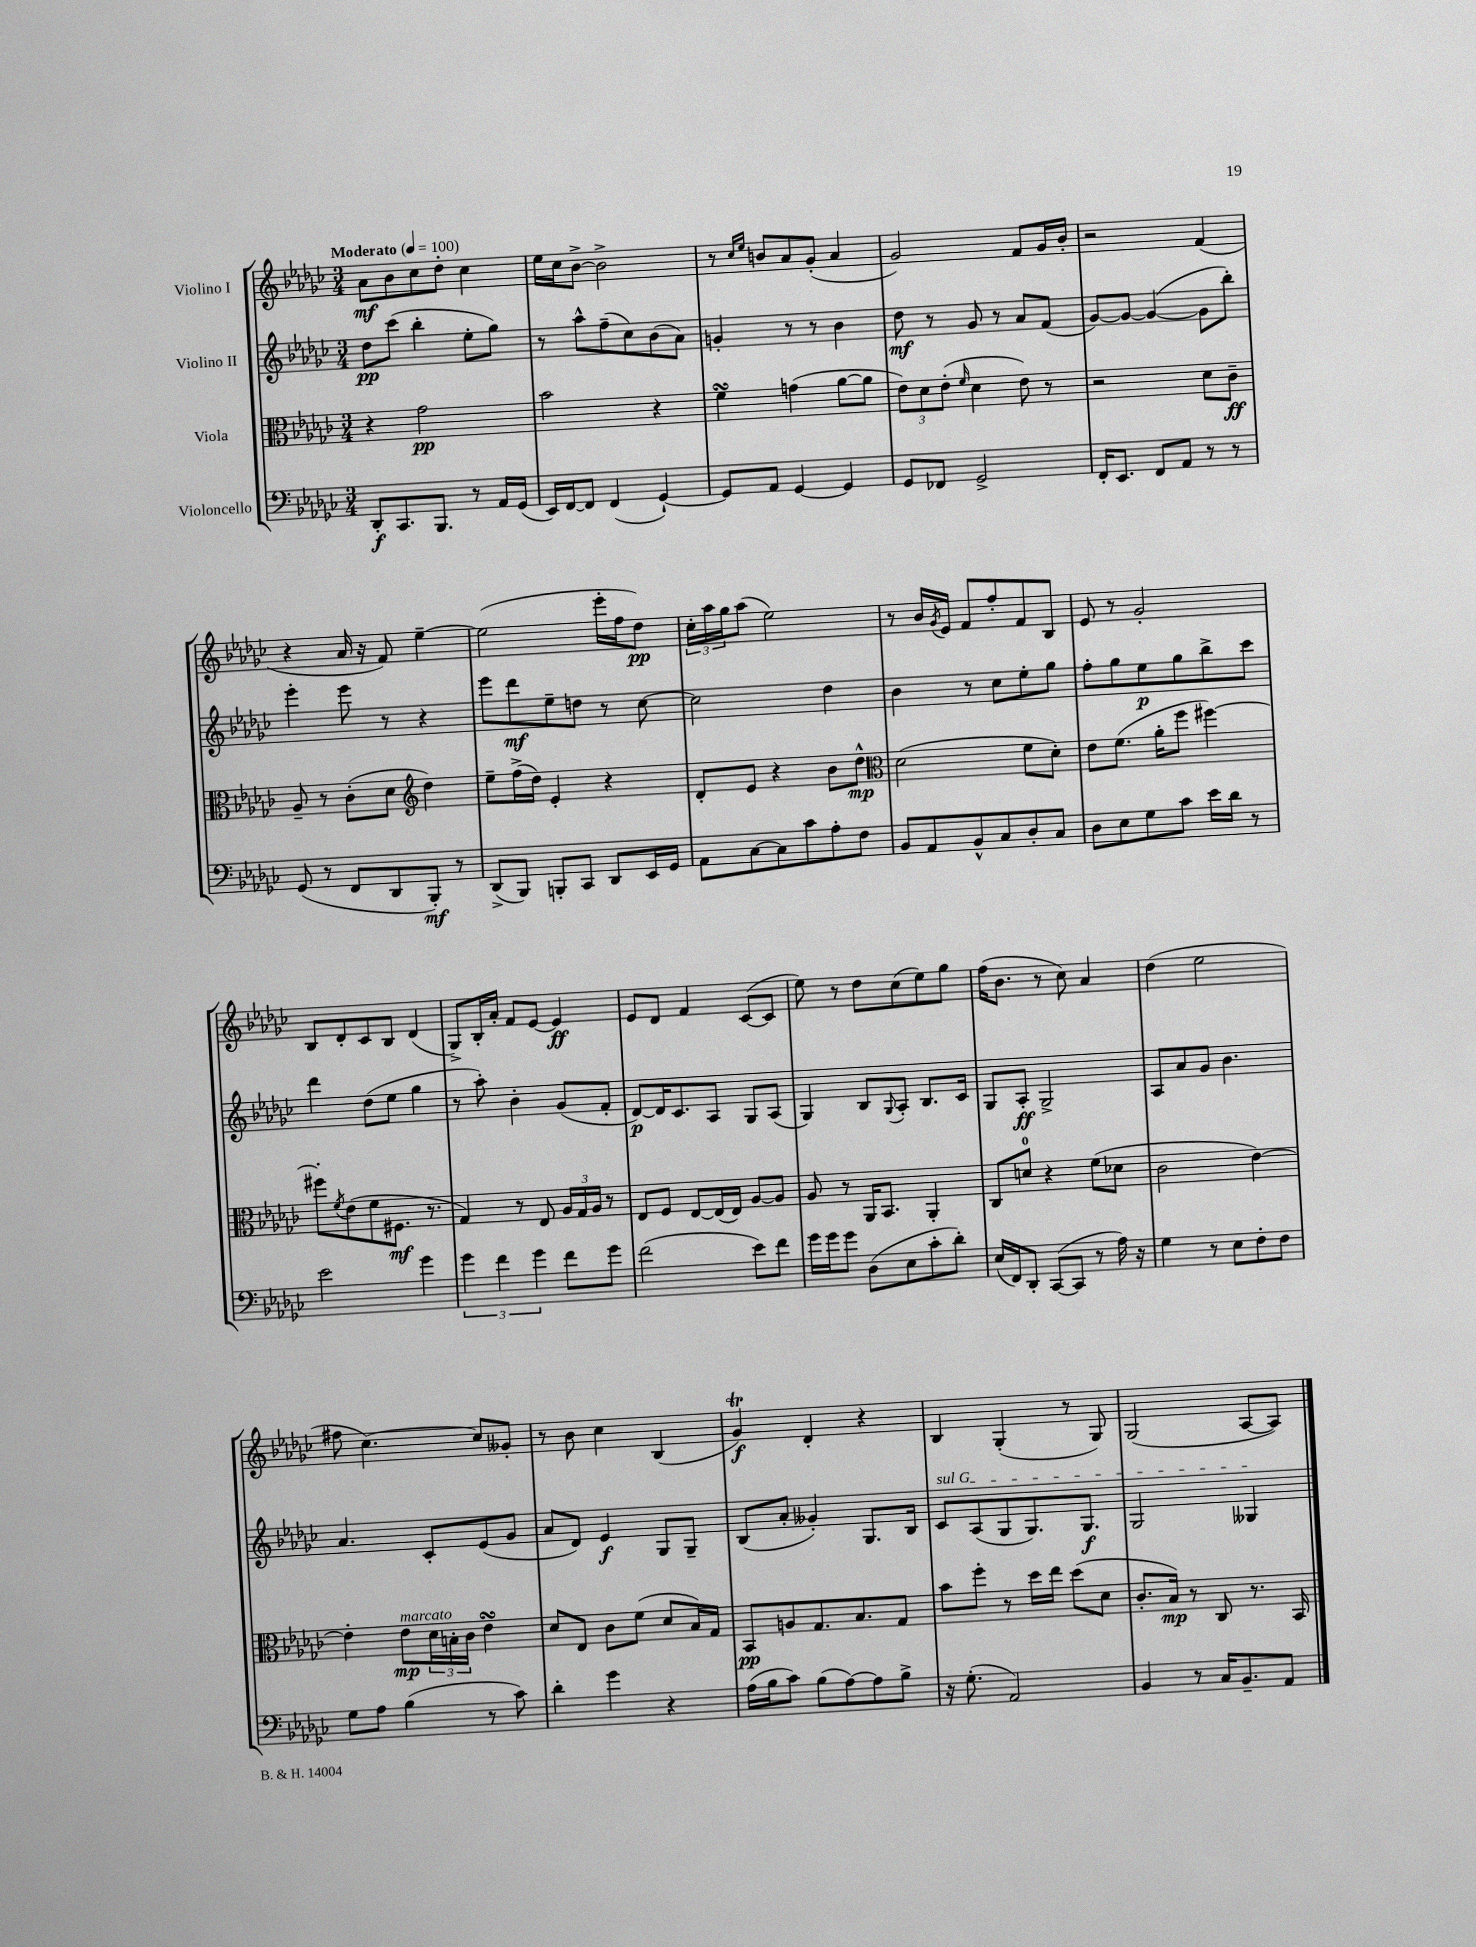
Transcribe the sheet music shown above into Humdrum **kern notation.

**kern	**kern	**kern	**kern
*staff4	*staff3	*staff2	*staff1
*clefF4	*clefC3	*clefG2	*clefG2
*k[b-e-a-d-g-c-]	*k[b-e-a-d-g-c-]	*k[b-e-a-d-g-c-]	*k[b-e-a-d-g-c-]
*M3/4	*M3/4	*M3/4	*M3/4
*MM100	*MM100	*MM100	*MM100
8DD-'	4r	8dd-	8a-
8.CC-	.	(8ccc-	8b-
.	2g-	4bb-'	8cc-
8.BBB-	.	.	.
.	.	.	8dd-'
8r	.	8ee-'	4cc-
16AA-	.	8gg-)	.
(16GG-	.	.	.
=	=	=	=
16EE-)	2b-	8r	16ee-
[16FF	.	.	16cc-
8FF]	.	8aa-^^	[8b-^
(4FF	.	(8ff~	2b-^]
.	.	8cc-)	.
[4GG-`)	4r	(8b-	.
.	.	8a-)	.
=	=	=	=
8GG-]	4f	4g'	8r
.	.	.	16qqcc-
.	.	.	16qqee-
8AA-	.	.	8b
[4GG-	(4g	8r	8a-
.	.	8r	(8g-'
4GG-]	[8a-	4b-	4a-
.	8a-]	.	.
=	=	=	=
8GG-	12e-)	8dd-	2g-)
.	12d-	.	.
8FF-	.	8r	.
.	(12e-'	.	.
.	16qqf	.	.
2GG-^	4d-	8g-	.
.	.	8r	.
.	8e-)	8a-	8f
.	8r	(8f	16g-
.	.	.	16b-'
=	=	=	=
16FF'	2r	[8g-)	2r
8.EE-	.	.	.
.	.	8g-_	.
8FF	.	(4g-_	.
8AA-	.	.	.
8r	8d-	8g-]	(4f
8r	8c-~	8bb-')	.
=	=	=	=
(8GG-	8A-~	4eee-'	4r
8r	8r	.	.
8FF	(8c-'	8eee-	16a-
.	.	.	16r
8DD-	8d-	8r	8f)
*	*clefG2	*	*
8BBB-')	4dd-)	4r	[4ee-~
8r	.	.	.
=	=	=	=
(8DD-^	8ee-~	8eee-	(2ee-]
8BBB-)	(16ff^	8ddd-	.
.	16dd-)	.	.
8BBB'	4e-'	8ee-~	.
8CC-	.	8dd	.
8DD-	4r	8r	16eee-'
.	.	.	16ff
16EE-	.	[8cc-	8dd-)
16GG-	.	.	.
=	=	=	=
8AA-	8d-'	2cc-]	24cc-'
.	.	.	24aa-
.	.	.	24gg-
[8C-	8e-	.	(8aa-
8C-]	4r	.	2ee-)
8c-	.	.	.
8A-'	8b-	4dd-	.
8F	8dd-^^	.	.
=	=	=	=
*	*clefC3	*	*
8BB-	(2d-	4b-	8r
8AA-	.	.	16b-
.	.	.	8qg-
.	.	.	16e-
8BB-^^	.	8r	8f
8C-	.	8cc-	8ff'
8D-'	8f	8ee-'	8f
8C-	8d-')	8gg-	8B-
=	=	=	=
8D-	8e-	8ff'	8e-
8E-	(8.f	8gg-	8r
8G-	.	8ee-	2g-'
.	16a-'	.	.
8c-	8ff	8gg-	.
16e-	[4ff#)	8bb-^	.
16d-	.	.	.
8r	.	8ccc-	.
=	=	=	=
2e-	8ff#']	4ddd-	8B-
.	8qf	.	.
.	(8e-	.	8d-'
.	8f	(8dd-	8c-
.	8.F#	8ee-	8B-
4g-	.	4gg-	(4d-
.	8.r	.	.
=	=	=	=
6g-	4G-)	8r	8G-^)
.	.	8aa-')	16B-'
6f	.	.	.
.	.	.	16a-'
.	8r	4b-'	8f
6g-	.	.	.
.	8E-	.	[8e-
8f	24A-	(8g-	4e-]
.	24G-	.	.
.	24A-	.	.
8g-	8r	8f'	.
=	=	=	=
(2f	8E-	[8d-)	8e-
.	8F	16d-]	8d-
.	.	8.c-	.
.	[8E-	.	4f
.	(16E-]	8A-	.
.	16E-)	.	.
8e-)	[8A-	8G-	([8c-
8f	8A-]	(8A-	8c-]
=	=	=	=
16g-	8A-	4G-)	8ee-)
16g-	.	.	.
8g-	8r	.	8r
(8D-	16AA-	8B-	8dd-
.	8.BB-	.	.
.	.	8qqG-	.
8E-	.	8A-'	(8cc-
8c-'	4AA-'	8.B-	8ee-)
8d-')	.	.	8gg-
.	.	16c-	.
=	=	=	=
(16E-	8C-	8G-	(16ff
16FF)	.	.	8.b-
8DD-'	8d	8A-'	.
([8CC-	4r	2G-^	8r
8CC-]	.	.	8cc-)
8r	(8f	.	4a-
16A-)	8d-	.	.
16r	.	.	.
=	=	=	=
4G-	2c-	8A-	(4dd-
.	.	8a-	.
8r	.	8g-	2ee-
8E-	.	4.b-	.
8F'	[4e-)	.	.
8F	.	.	.
=	=	=	=
8G-	4e-']	4.a-	8ff#
8A-	.	.	[4.cc-)
(4B-	8e-	.	.
.	24d-	8c-'	.
.	24B'	.	.
.	24c-	.	.
8r	4e-	(8e-	8cc-]
8c-)	.	8g-	8g--'
=	=	=	=
4d-'	8d-	8a-	8r
.	8E-	8d-)	8b-
4g-	8c-	4e-	4cc-
.	(8f	.	.
4r	8d-	8G-	(4B-
.	16B-)	8G-~	.
.	16G-	.	.
=	=	=	=
(16A-	8BB-	(8B-	4g-)
16B-	.	.	.
8c-)	8A	8a-'	.
(8B-	8.G-	4g--')	4d-'
[8A-)	.	.	.
.	8.B-	.	.
8A-]	.	8.G-	4r
8B-^	8G-	.	.
.	.	16B-	.
=	=	=	=
16r	8b-	8c-	4B-
(8.G-'	.	.	.
.	8ff'	(8A-	.
2AA-)	8r	8G-	(4G-'
.	16dd-	8.G-)	.
.	16ee-	.	.
.	(8dd-	.	8r
.	.	8.G-	.
.	8d-	.	8G-)
=	=	=	=
4BB-	8.c-'	2G-	(2G-
.	16B-)	.	.
8r	8r	.	.
16C-	8C-	.	.
8.BB-~	.	.	.
.	8.r	4G--	[8A-
8AA-	.	.	8A-])
.	16BB-	.	.
==	==	==	==
*-	*-	*-	*-
